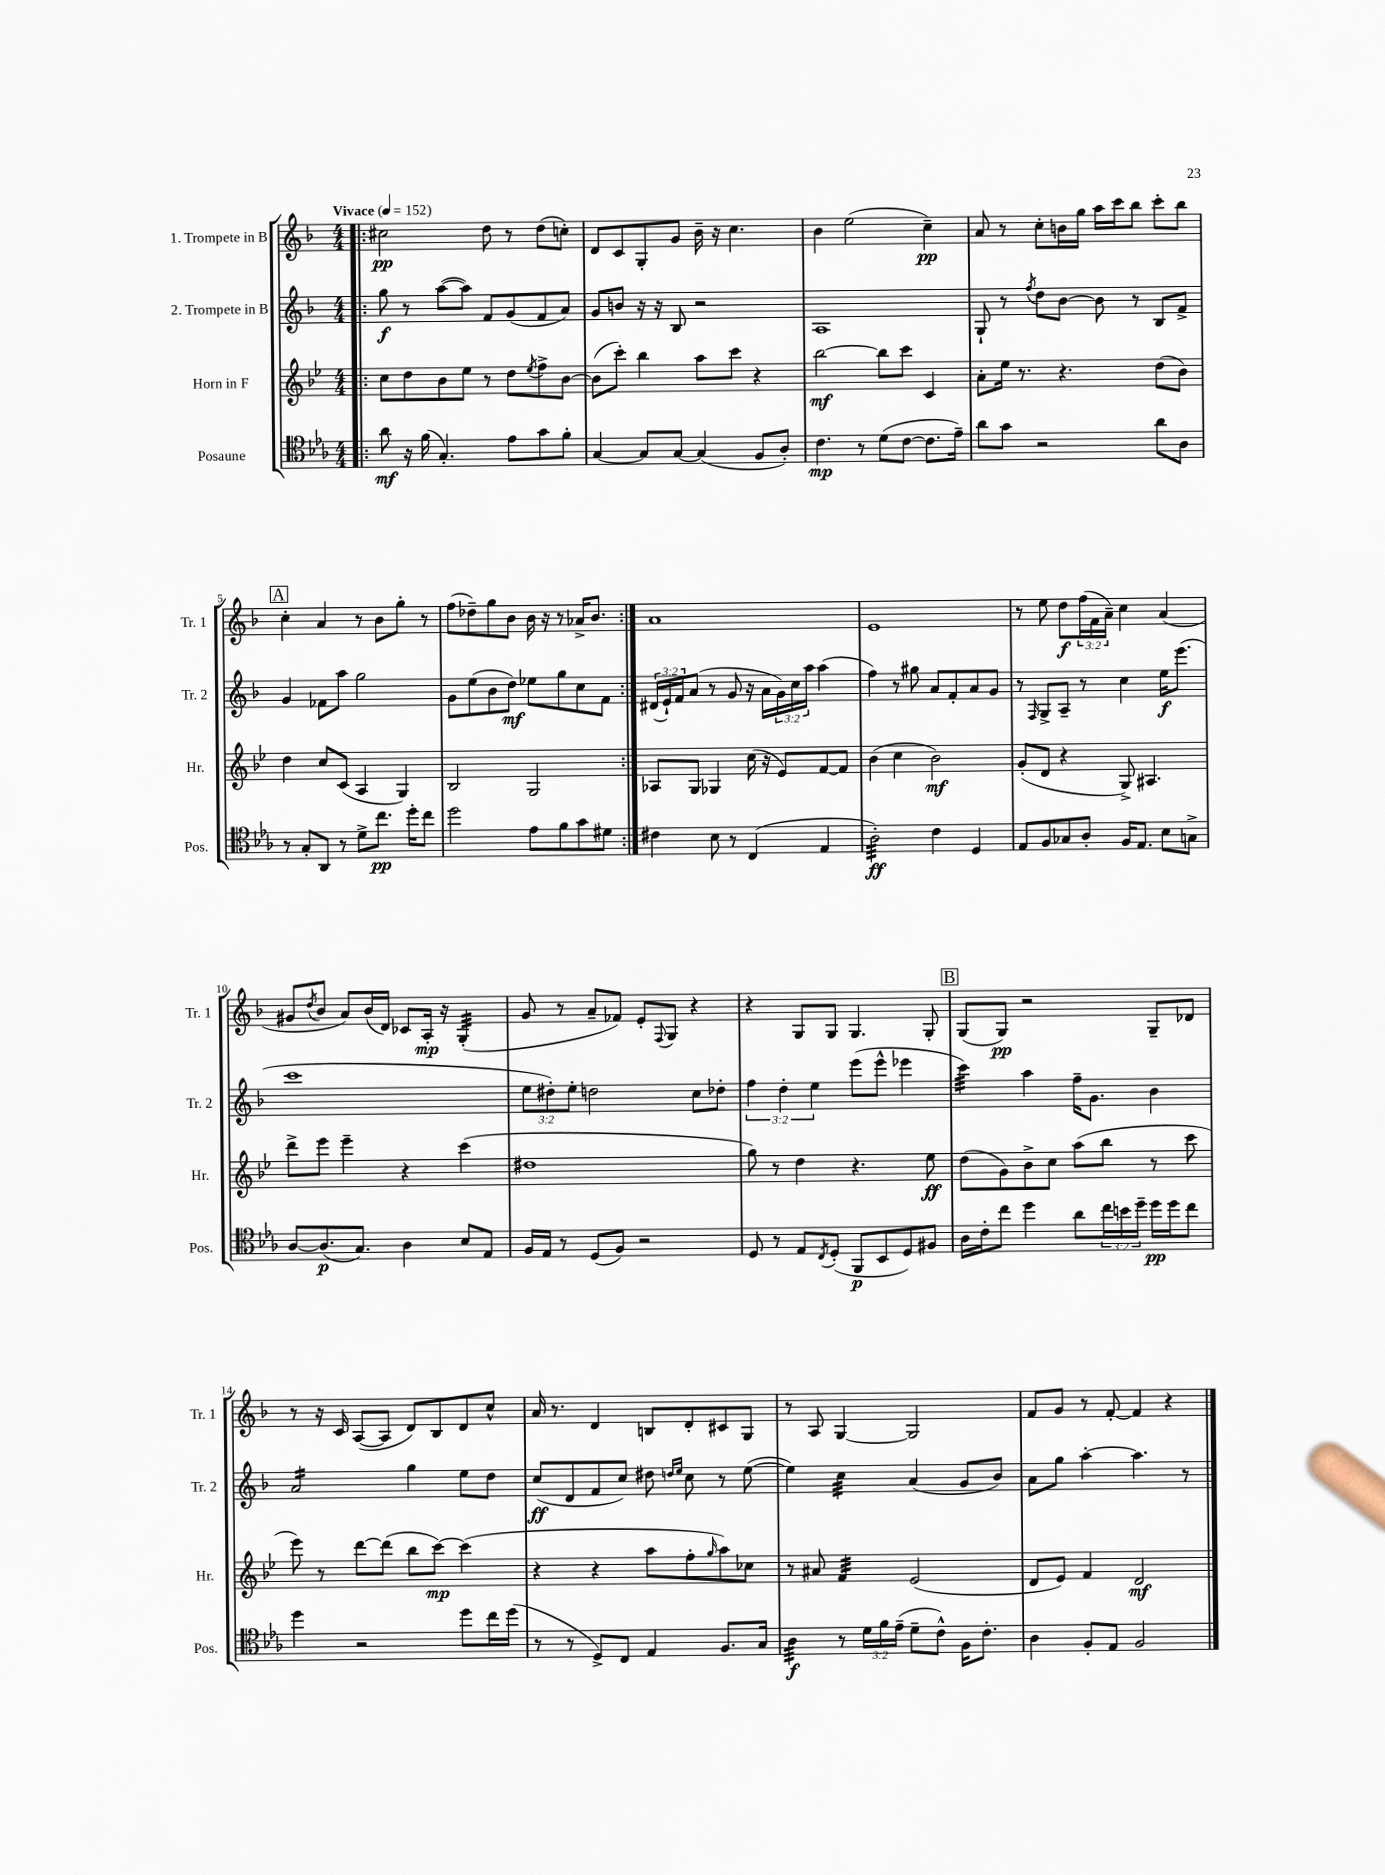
<<
\new StaffGroup <<
\new Staff = "s0" \with { instrumentName = "1. Trompete in B" shortInstrumentName = "Tr. 1" } {
    \clef treble \key f \major \numericTimeSignature \time 4/4 \override Staff.TupletNumber.text = #tuplet-number::calc-fraction-text \tempo "Vivace" 4 = 152
    \repeat volta 2 { \bar ".|:" cis''2\pp d''8 r8 d''8( c''8-.) |
    d'8 c'8 g8-. g'8 bes'16-- r16 c''4. |
    bes'4 e''2( c''4--\pp) |
    a'8 r8 c''8-. b'16 g''16 a''16 c'''16 bes''8 c'''8-. bes''8 |
    \mark \markup { \box "A" } c''4-. a'4 r8 bes'8 g''8-. r8 |
    f''8( des''8--) g''8 bes'8 bes'16 r16 r8 aes'16-> bes'8. | }
    a'1 |
    e'1 |
    r8 e''8 d''8\f \tuplet 3/2 { f''16( f'16 a'16--) } c''4 a'4( |
    gis'8 \acciaccatura { d''8 } bes'8 a'8) bes'16( d'16) ces'8 a16-.\mp r16 g4:32-.( |
    g'8 r8 a'8-- fes'8) e'8-. \appoggiatura { f8 } g8 r4 |
    r4 g8 g8 g4. g8-. |
    \mark \markup { \box "B" } g8( g8\pp) r2 g8-- des'8 |
    r8 r16 c'16 a8~( a8 d'8) bes8 d'8 c''8-^ |
    a'16 r8. d'4 b8 d'8-. cis'8 g8 |
    r8 a8 g4~ g2 |
    f'8 g'8 r8 f'8~-. f'4 r4 \bar "|." |
}
\new Staff = "s1" \with { instrumentName = "2. Trompete in B" shortInstrumentName = "Tr. 2" } {
    \clef treble \key f \major \numericTimeSignature \time 4/4 \override Staff.TupletNumber.text = #tuplet-number::calc-fraction-text
    \repeat volta 2 { \bar ".|:" g''8\f r8 a''8~( a''8) f'8 g'8( f'8 a'8) |
    g'8 b'8 r16 r16 bes8 r2 |
    a1 |
    g8-! r8 \acciaccatura { f''8 } d''8 bes'8~ bes'8 r8 bes8 f'8-> |
    \mark \markup { \box "A" } g'4 fes'8 a''8 g''2 |
    g'8 e''8( bes'8 d''8\mf) ees''8 g''8 c''8 f'8 | }
    \tuplet 3/2 { dis'16( e'16-!) f'16 } a'8( r8 g'8 r16 a'16 \tuplet 3/2 { g'16) c''16 a''16 } a''4( |
    f''4) r8 gis''8 a'8 f'8-. a'8 g'8 |
    r8 \grace { f16 } g8-> a8-- r8 c''4 e''16\f e'''8.( |
    c'''1 |
    \tuplet 3/2 { e''8 dis''8-.) e''8-. } d''2 c''8 des''8-. |
    \tuplet 3/2 { f''4 d''4-. e''4 } e'''8( e'''8-^ ees'''4 |
    \mark \markup { \box "B" } c'''4:32) a''4 f''16-- g'8. bes'4 |
    a'2:16 g''4 e''8 d''8 |
    c''8\ff( d'8 f'8 c''8) dis''8 \grace { d''16 e''16 } c''8 r8 e''8~( |
    e''4) c''4:32 a'4( g'8 bes'8) |
    a'8 g''8 a''4~-. a''4. r8 \bar "|." |
}
\new Staff = "s2" \with { instrumentName = "Horn in F" shortInstrumentName = "Hr." } {
    \clef treble \key bes \major \numericTimeSignature \time 4/4
    \repeat volta 2 { \bar ".|:" c''8 d''8 bes'8 ees''8 r8 d''8 \acciaccatura { ees''8 } f''8-> bes'8~ |
    bes'8( c'''8-.) bes''4 a''8 c'''8 r4 |
    bes''2~\mf bes''8 c'''8 c'4 |
    a'8-. ees''16 r8. r4. d''8( bes'8) |
    \mark \markup { \box "A" } d''4 c''8 c'8( a4 g4) |
    bes2 g2 | }
    aes8 g8 ges4 c''16( r16 ees'8) f'8~ f'8 |
    bes'4( c''4 bes'2\mf) |
    g'8-.( d'8 r4 g8->) ais4. |
    d'''8-> ees'''8 ees'''4-- r4 c'''4( |
    dis''1 |
    g''8) r8 d''4 r4. ees''8\ff |
    \mark \markup { \box "B" } d''8( g'8) bes'8-> c''8 a''8( bes''8 r8 c'''8 |
    ees'''8) r8 d'''8~ d'''8( bes''8 c'''8~\mp) c'''4( |
    r4 r4 a''8 f''8-. \grace { g''16 } a''8) ces''8 |
    r8 ais'8 f'4:32 ees'2( |
    d'8 ees'8) f'4 d'2\mf \bar "|." |
}
\new Staff = "s3" \with { instrumentName = "Posaune" shortInstrumentName = "Pos." } {
    \clef tenor \key ees \major \numericTimeSignature \time 4/4 \override Staff.TupletNumber.text = #tuplet-number::calc-fraction-text
    \repeat volta 2 { \bar ".|:" aes'8\mf r16 f'16( g4.-.) ees'8 g'8 f'8-. |
    g4~ g8 g8~ g4( f8 aes8-.) |
    c'4.\mp r8 d'8( c'8~ c'8. ees'16--) |
    aes'8 g'8 r2 aes'8 aes8 |
    \mark \markup { \box "A" } r8 g8-. aes,8 r8 d'8-> c''8.\pp d''16-. c''8 |
    d''2 ees'8 f'8 g'8 dis'8 | }
    cis'4 bes8 r8 c4( ees4 |
    aes2:32-.\ff) c'4 d4 |
    ees8 f8 ges8 aes8-. f16 ees8. bes8 g8-> |
    aes8~ aes8.\p( g8.) aes4 bes8 ees8 |
    f16 ees16 r8 d8( f8) r2 |
    d8 r8 ees8 \acciaccatura { c8 } d8-.( f,8\p bes,8 d8) fis8 |
    \mark \markup { \box "B" } aes16 c'16-. c''8 d''4 aes'8 \tuplet 3/2 { c''16 b'16 d''16-- } d''16\pp d''16 c''8 |
    d''4 r2 d''8 c''16 d''16( |
    r8 r8 d8->) c8 ees4 f8. g16 |
    aes4:32\f r8 \tuplet 3/2 { d'16 f'16 ees'16--( } d'8-- c'8-^) f16 c'8.-. |
    aes4 f8-. ees8 f2 \bar "|." |
}
>>
>>
